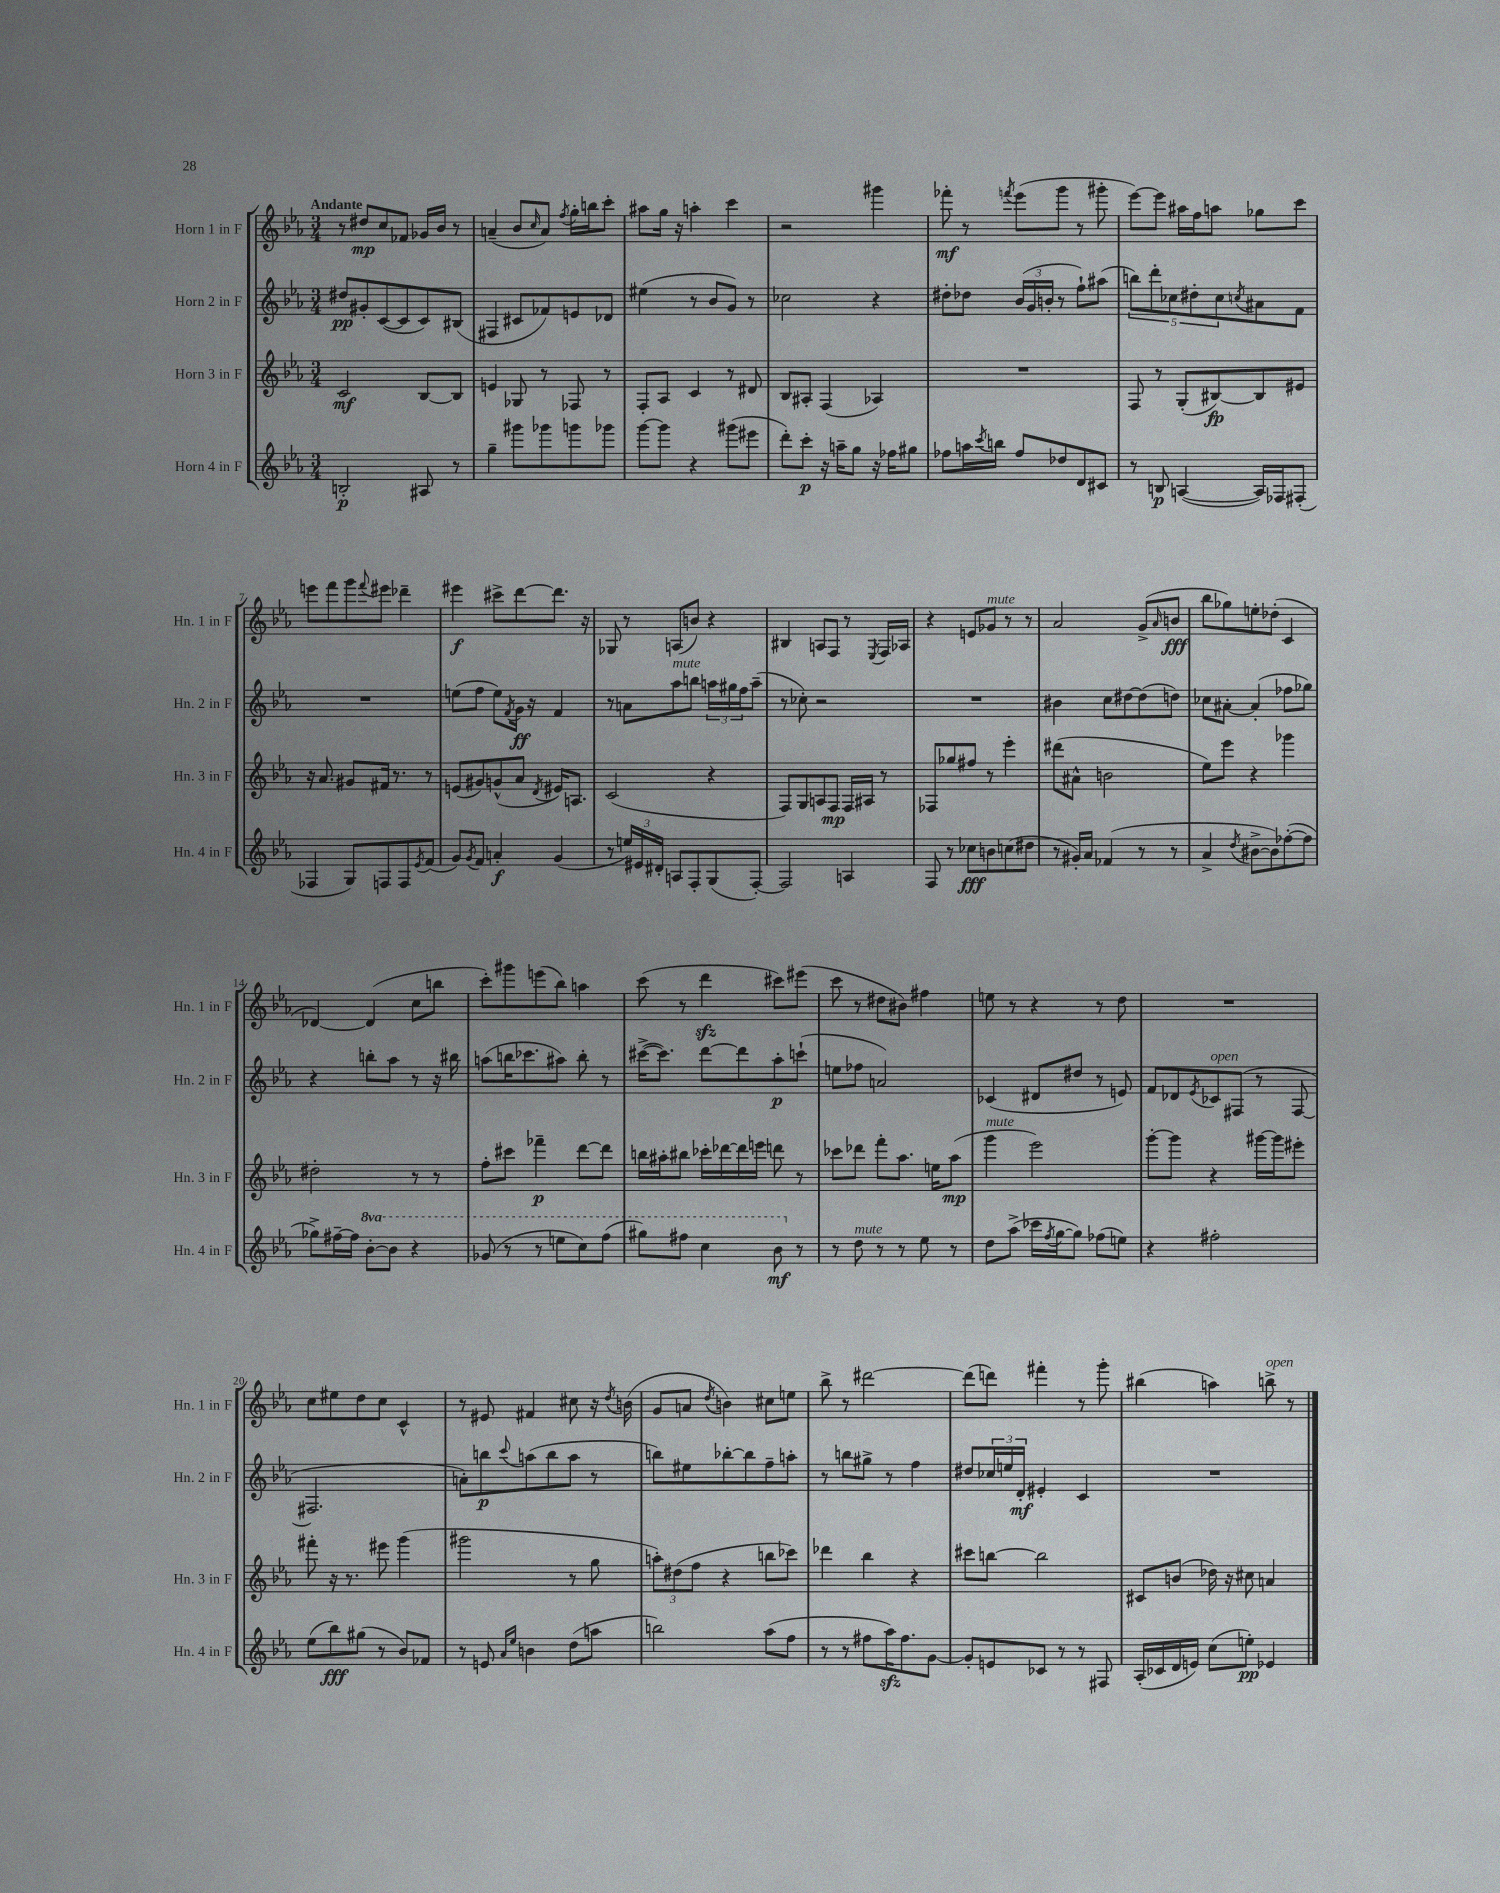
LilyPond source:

<<
\new StaffGroup <<
\new Staff = "s0" \with { instrumentName = "Horn 1 in F" shortInstrumentName = "Hn. 1 in F" } {
    \clef treble \key ees \major \numericTimeSignature \time 3/4 \tempo "Andante"
    r8 dis''8\mp c''8 fes'8 ges'16 bes'16 r8 |
    a'4--( bes'8 \grace { c''16 } a'8) \acciaccatura { f''8 } g''16-. b''16 c'''8-. |
    ais''8 g''16 r16 a''4-. c'''4 |
    r2 gis'''4 |
    fes'''8-.\mf r8 \acciaccatura { f'''8 } ees'''8( g'''8 r8 gis'''8-. |
    ees'''8~) ees'''8 ais''16 f''16 a''8 ges''8 c'''8 |
    e'''8 f'''8 g'''8 \appoggiatura { f'''8 } eis'''8 des'''4-- |
    eis'''4\f cis'''8-> d'''8~ d'''8. r16 |
    ges8 r8 a8( b'8) r4 |
    bis4 a8 f8 r8 \acciaccatura { ees8 } f16 aes16 |
    r4 e'8 ges'8^\markup { \italic "mute" } r8 r8 |
    aes'2 g'8->( \grace { aes'16 } b'8\fff |
    bes''8 ges''8) e''8-. des''8-.( c'4 |
    des'4~) des'4( c''8 b''8 |
    c'''8-.) gis'''8 e'''8( bes''8) a''4 |
    c'''8( r8 d'''4\sfz cis'''8) eis'''8( |
    c'''8 r8 dis''8 bis'8) fis''4 |
    e''8 r8 r4 r8 d''8 |
    R2. |
    c''8 eis''8 d''8 c''8 c'4-^ |
    r8 eis'8 fis'4 cis''8 r16 \acciaccatura { d''8 } b'16( |
    g'8 a'8 \acciaccatura { d''8 } b'4) cis''8 e''8 |
    bes''8-> r8 dis'''2~ |
    dis'''8( d'''8) fis'''4-. r8 g'''8-. |
    bis''4( a''4) b''8->^\markup { \italic "open" } r8 \bar "|." |
}
\new Staff = "s1" \with { instrumentName = "Horn 2 in F" shortInstrumentName = "Hn. 2 in F" } {
    \clef treble \key ees \major \numericTimeSignature \time 3/4
    dis''8\pp gis'8-. c'8~( c'8 c'8) bis8( |
    fis4 cis'8 fes'8) e'8 des'8 |
    eis''4( r8 bes'8 g'8) r8 |
    ces''2 r4 |
    dis''8-. des''8 \tuplet 3/2 { bes'16( g'16 b'16-. } r8 f''8-!) ais''8( |
    \tuplet 5/4 { b''8) d'''8-. ces''8 dis''8-. ces''8 } \acciaccatura { c''8 } ais'8 f'8 |
    R2. |
    e''8( f''8 e''8) \acciaccatura { f'8 } g'16\ff r16 f'4 |
    r8 a'8 aes''8^\markup { \italic "mute" } b''8 \tuplet 3/2 { a''16 gis''16 f''16 } a''8--( |
    r8 ces''8-.) r2 |
    R2. |
    bis'4 c''8 dis''8~ dis''8( d''8) |
    ces''8 ais'8~-. ais'4-.( fes''8 ges''8) |
    r4 b''8-. aes''8 r8 r16 bis''16 |
    a''8( b''16 ces'''8. ais''8) b''8-. r8 |
    cis'''16~->( cis'''8.) d'''8~ d'''8 aes''8-.\p c'''8-!( |
    e''8 fes''8 a'2) |
    ces'4( dis'8 dis''8 r8 e'8) |
    f'8 des'8 \acciaccatura { ees'8 } ces'8^\markup { \italic "open" } fis8( r8 fis8~ |
    fis2. |
    a'8-.) b''8\p \appoggiatura { c'''8 } a''8( b''8 a''8 r8 |
    b''8) eis''8 bes''8~-. bes''8 f''8-- a''8-. |
    r8 b''8 gis''8-> r8 f''4 |
    dis''8 \tuplet 3/2 { ces''16 e''16 d'16-.\mf } eis'4-. c'4 |
    R2. \bar "|." |
}
\new Staff = "s2" \with { instrumentName = "Horn 3 in F" shortInstrumentName = "Hn. 3 in F" } {
    \clef treble \key ees \major \numericTimeSignature \time 3/4
    c'2\mf bes8~ bes8 |
    e'4 ges8 r8 fes8 r8 |
    f8-. aes8 c'4 r8 dis'8 |
    bes8 ais8-. f4( aes4) |
    R2. |
    f8 r8 g8-.( bis8~\fp) bis8 eis'8 |
    r16 aes'8. gis'8 fis'16 r8. r8 |
    e'8( gis'8) g'8-^( aes'8 \acciaccatura { d'8 } eis'16) a8. |
    c'2( r4 |
    f8) g8 a8 f8\mp f16 ais16 r8 |
    fes8 ges''8 fis''8 r8 ees'''4-. |
    dis'''8( ais'8-^ b'2 |
    ees''8) ees'''8 r4 ges'''4 |
    dis''2-. r8 r8 |
    f''8-. cis'''8 fes'''4--\p d'''8~ d'''8 |
    b''16 ais''16-. bis''8 ces'''16-. des'''16~ des'''16 e'''16 d'''8 r8 |
    ces'''8 des'''8 f'''8-. aes''8. e''16 aes''8\mp( |
    g'''4^\markup { \italic "mute" } ees'''2) |
    g'''8~-. g'''8 r4 gis'''16~ gis'''16 eis'''8-. |
    fis'''8-. r16 r8. eis'''8 g'''4( |
    gis'''2 r8 g''8 |
    \tuplet 3/2 { a''8-.) dis''8( f''8 } r4 b''8 ces'''8) |
    des'''4 bes''4 r4 |
    cis'''8 b''8~ b''2 |
    cis'8 b'8( des''16) r16 cis''8 a'4 \bar "|." |
}
\new Staff = "s3" \with { instrumentName = "Horn 4 in F" shortInstrumentName = "Hn. 4 in F" } {
    \clef treble \key ees \major \numericTimeSignature \time 3/4 \set Staff.ottavationMarkups = #ottavation-simple-ordinals
    b2-.\p ais8 r8 |
    g''4-- gis'''8 ges'''8 g'''8 ges'''8 |
    g'''8~ g'''8 r4 gis'''8( eis'''8 |
    d'''8-.) c'''8-.\p r16 a''16-- g''8 r16 fes''16 gis''8 |
    fes''8 a''16 \acciaccatura { c'''8 } b''16 fes''8 des''8 d'8 cis'8 |
    r8 b8\p a4~( a16) fes16 fis8-.( |
    fes4 g8) f8 f8 \acciaccatura { ees'8 } f'8( |
    g'8) \acciaccatura { g'8 } f'8 a'4-.\f g'4( |
    r8 \tuplet 3/2 { e''16) eis'16 dis'16-. } a8 f8-. g8( f8~-.) |
    f2 a4 |
    f8 r8 ces''8\fff b'8 c''8( dis''8 |
    r8 gis'16-.) aes'16 fes'4( r8 r8 |
    aes'4-> \acciaccatura { d''8 } bis'8~-> bis'8) fes''8~-.( fes''8 |
    ges''8->) fis''16~-- fis''16 \ottava #1 bes''8~-. bes''8 r4 |
    ges''8( r8 r8 e'''8 c'''8) f'''8( |
    gis'''8) fis'''8 c'''4 bes''8\mf \ottava #0 r8 |
    r8 d''8^\markup { \italic "mute" } r8 r8 ees''8 r8 |
    d''8 aes''8->( ces'''16 \acciaccatura { f''8 } g''16~ g''8) fes''8( e''8) |
    r4 fis''2-. |
    ees''8( bes''8\fff) gis''8( r8 bes'8) fes'8 |
    r8 e'8 \grace { aes'16 ees''16 } b'4 d''8( a''8 |
    b''2) aes''8( f''8 |
    r8 r8 fis''8 aes''16\sfz) fis''8. g'8~ |
    g'8-. e'8 ces'8 r8 r8 fis8 |
    aes16-.( ces'16 d'16 e'16) c''8( e''8-.\pp) ees'4 \bar "|." |
}
>>
>>
